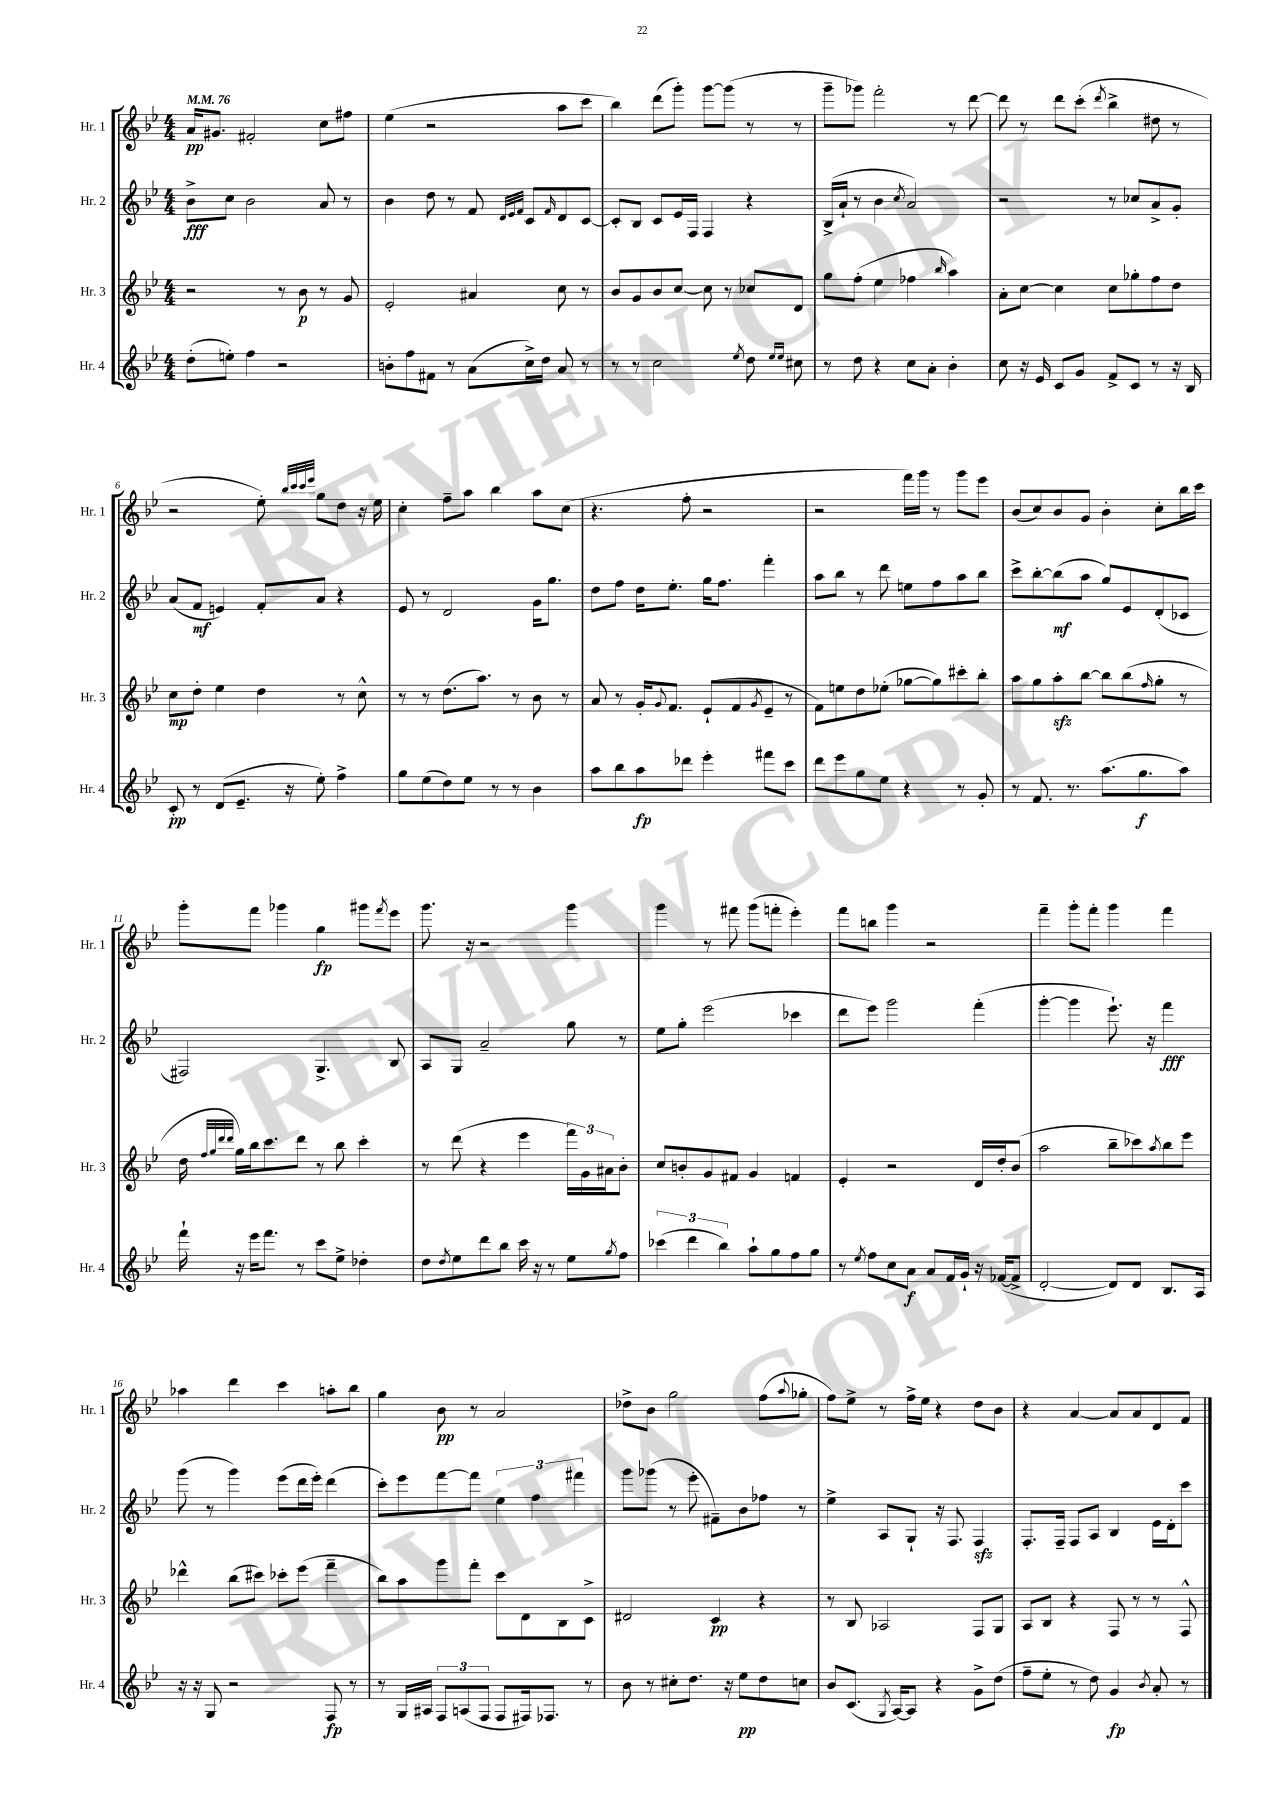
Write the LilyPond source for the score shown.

<<
\new StaffGroup <<
\new Staff = "s0" \with { instrumentName = "Hr. 1" shortInstrumentName = "Hr. 1" } {
    \clef treble \key bes \major \numericTimeSignature \time 4/4 \tempo 4 = 76
    a'16\pp gis'8. fis'2-. c''8 fis''8 |
    ees''4( r2 a''8 c'''8 |
    bes''4) d'''8( g'''8-.) g'''8~ g'''8( r8 r8 |
    g'''8-- ges'''8) f'''2-. r8 d'''8~ |
    d'''8 r8 d'''8 c'''8-.( \acciaccatura { d'''8 } bes''4-> dis''8 r8 |
    r2 ees''8-.) \grace { bes''32 c'''32 c'''32 ees'''32 } g''8 d''8 r16 ees''16 |
    c''4-. f''8-- a''8 bes''4 a''8 c''8( |
    r4. f''8-. r2 |
    r2 f'''16) g'''16 r8 g'''8 ees'''8 |
    bes'8( c''8) bes'8 g'8 bes'4-. c''8-. bes''16 c'''16 |
    g'''8-. f'''8 ges'''4 g''4\fp gis'''8 \acciaccatura { f'''8 } ees'''8 |
    g'''8. r16 r2 g'''4 |
    g'''4 r8 fis'''8 g'''8( f'''8-. ees'''4-.) |
    f'''8 b''8 g'''4 r2 |
    f'''4-- g'''8-. f'''8-. g'''4 f'''4 |
    aes''4 d'''4 c'''4 a''8-. bes''8 |
    g''4 bes'8\pp r8 a'2 |
    des''8-> bes'8 g''2 f''8( \appoggiatura { a''8 } ges''8-. |
    f''8) ees''8-> r8 f''16-> ees''16 r4 d''8 bes'8 |
    r4 a'4~ a'8 a'8 d'8 f'8 \bar "|." |
}
\new Staff = "s1" \with { instrumentName = "Hr. 2" shortInstrumentName = "Hr. 2" } {
    \clef treble \key bes \major \numericTimeSignature \time 4/4
    bes'8->\fff c''8 bes'2 a'8 r8 |
    bes'4 d''8 r8 f'8 \grace { d'32 ees'32 f'32 } c'8 \grace { f'16 } d'8 c'8~ |
    c'8-. bes8 c'8 ees'16 f16 f4 r4 |
    bes16->( a'16-! r8 bes'4 \acciaccatura { c''8 } a'2) |
    r2 r8 ces''8 a'8-> g'8-. |
    a'8( f'8\mf e'4) f'8-. a'8 r4 |
    ees'8 r8 d'2 g'16 g''8. |
    d''8 f''8 d''16 ees''8.-. g''16 f''8. f'''4-. |
    a''8 bes''8 r8 d'''8 e''8 f''8 a''8 bes''8 |
    c'''8-> bes''8~-. bes''8\mf( a''8 g''8) ees'8 d'8-.( ces'8 |
    fis2) g4.-> bes8 |
    a8 g8 a'2-- g''8 r8 |
    ees''8 g''8-. ees'''2( ces'''4 |
    d'''8 ees'''8) g'''2 f'''4-.( |
    g'''4~-. g'''4 ees'''8.-!) r16 f'''4\fff |
    g'''8( r8 g'''4) ees'''8( d'''16 ees'''16-.) d'''4( |
    c'''8-.) ees'''8 f'''8~ f'''8 \tuplet 3/2 { ees''4 f''4 fis'''4 } |
    g'''8 ges'''8( r8 ees'''8-. fis'8--) bes'8 fes''8 r8 |
    ees''4-> a8 g8-! r16 f8. f4\sfz |
    f8.-. f16-- f8 a8 bes4 ees'16 d'16-. c'''8 \bar "|." |
}
\new Staff = "s2" \with { instrumentName = "Hr. 3" shortInstrumentName = "Hr. 3" } {
    \clef treble \key bes \major \numericTimeSignature \time 4/4
    r2 r8 bes'8\p r8 g'8 |
    ees'2-. ais'4 c''8 r8 |
    bes'8 g'8 bes'8 c''8~ c''8 r8 ces''8 d'8 |
    g''8 f''8-.( ees''4 fes''4 \grace { bes''16 } a''4) |
    a'8-. c''8~ c''4 c''8 ges''8-. f''8 d''8 |
    c''8\mp d''8-. ees''4 d''4 r8 c''8-^ |
    r8 r8 d''8.( a''8.) r8 bes'8 r8 |
    a'8 r8 g'16-. \appoggiatura { g'8 } f'8. ees'8-!( f'8 \acciaccatura { g'8 } ees'8-- r8 |
    f'8) e''8 d''8 ees''8-.( ges''8~ ges''8) cis'''8-. bes''8-. |
    a''8 g''8 a''8-.\sfz bes''8~ bes''8 bes''8( \grace { f''16 } g''8-. r8 |
    d''16 \grace { f''32 g''32 d'''32 d'''32 } g''16) bes''16 c'''8. d'''8 r8 bes''8 c'''4-. |
    r8 d'''8( r4 ees'''4 \tuplet 3/2 { f'''16) g'16 ais'16 } bes'8-. |
    c''8 b'8-. g'8 fis'8 g'4 f'4 |
    ees'4-. r2 d'16 d''16-. bes'8( |
    a''2 bes''8-- ces'''8) \acciaccatura { a''8 } bes''8 ees'''8 |
    des'''4-^ bes''8( cis'''8) ces'''8-. ees'''8( f'''4-- |
    bes''8) a''8 g'''8 f'''8-. c'''8 d'8 bes8 c'8-> |
    dis'2 c'4\pp r4 |
    r8 bes8 aes2 f8 g8 |
    a8 bes8 r4 f8 r8 r8 f8-^ \bar "|." |
}
\new Staff = "s3" \with { instrumentName = "Hr. 4" shortInstrumentName = "Hr. 4" } {
    \clef treble \key bes \major \numericTimeSignature \time 4/4
    d''8-.( e''8-.) f''4 r2 |
    b'8-. f''8 fis'8 r8 a'8( c''16->) d''16 a'8 r8 |
    r8 r8 c''2 \acciaccatura { ees''8 } d''8 \grace { ees''16 ees''16 } cis''8 |
    r8 d''8 r4 c''8 a'8-. bes'4-. |
    c''8 r16 ees'16 c'8 g'8 f'8-> c'8 r8 r16 bes16 |
    c'8-.\pp r8 d'8( ees'8.-- r16 ees''8-.) f''4-> |
    g''8 ees''8( d''8) ees''8 r8 r8 bes'4 |
    a''8 bes''8 a''8\fp des'''8 ees'''4-. fis'''8 c'''8 |
    d'''8 ees'''8 g''8 ees''8 r4 r8 g'8-. |
    r8 f'8. r8. a''8.( g''8.\f a''8) |
    f'''16-! r16 ees'''16 f'''8. r8 c'''8 ees''8-> des''4-. |
    d''8 \acciaccatura { d''8 } ees''8 d'''8 bes''8 c'''16 r16 r8 ees''8 \acciaccatura { g''8 } f''8 |
    \tuplet 3/2 { ces'''4( d'''4 bes''4) } a''8-! g''8 f''8 g''8 |
    r8 \acciaccatura { ees''8 } f''8 c''8 a'8\f a'8 f'16 g'16-! r16 fes'16~( fes'8-> |
    d'2~-. d'8) d'8 bes8. a16 |
    r16 r16 g8 r2 f8\fp r8 |
    r8 g16 ais16 \tuplet 3/2 { f8 a8( f8 } f8 fis16) fes8. r8 |
    bes'8 r8 cis''8-. d''8. r16 ees''8\pp d''8 c''8 |
    bes'8 c'8.( \acciaccatura { g8 } a16~) a8 r4 g'8-> d''8( |
    f''8-- ees''8-. r8 d''8) g'4\fp \acciaccatura { bes'8 } a'8-. r8 \bar "|." |
}
>>
>>
